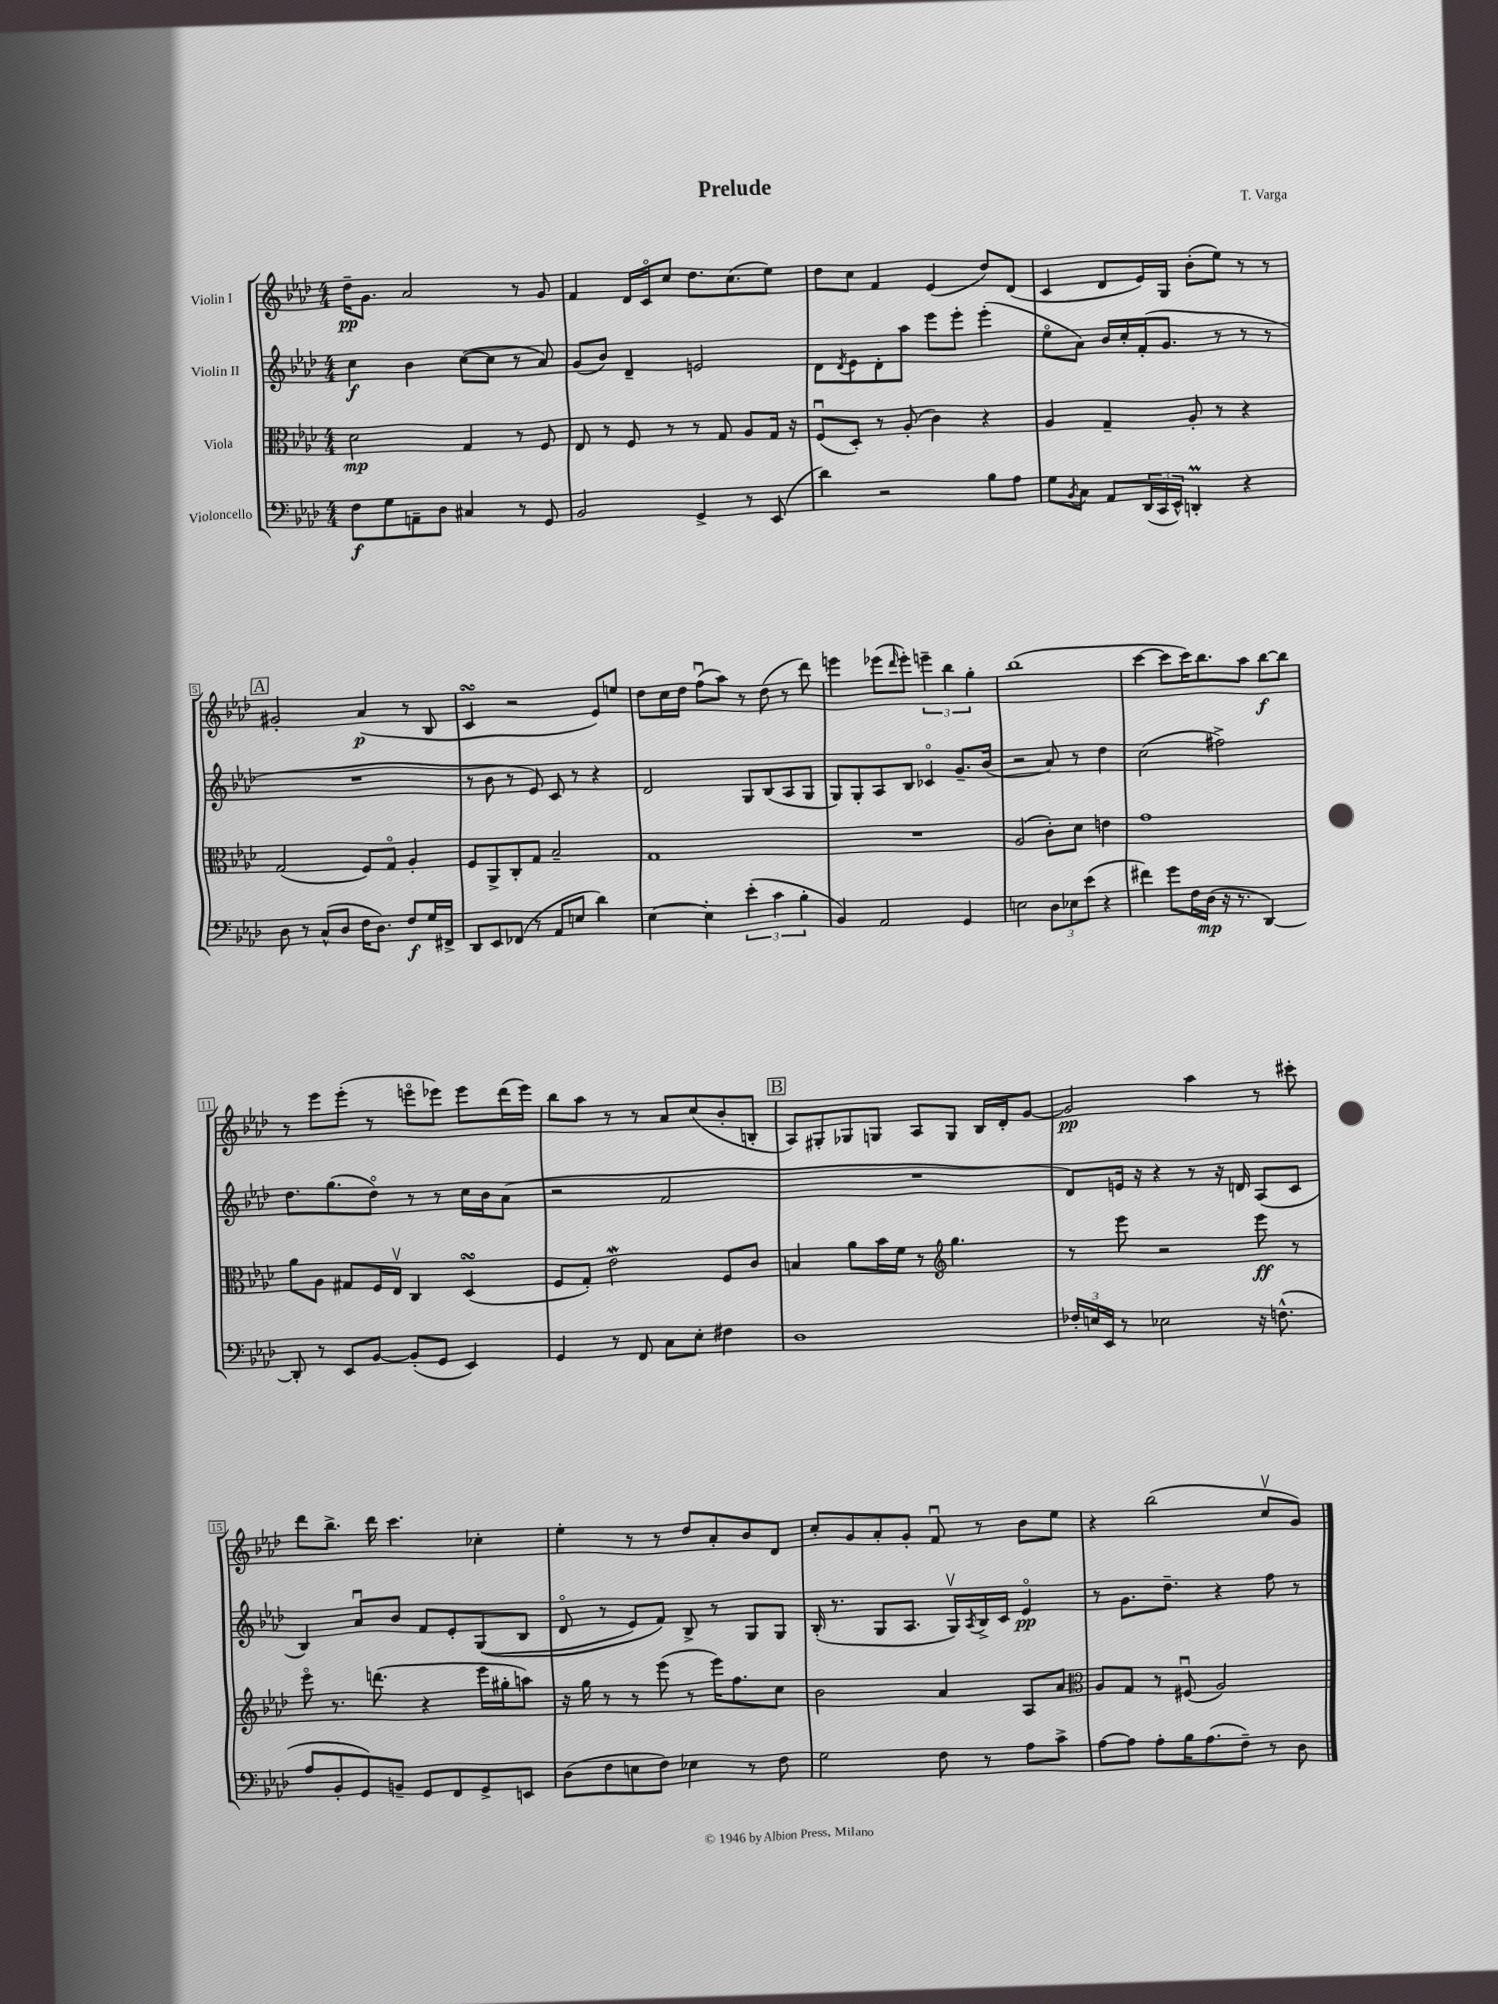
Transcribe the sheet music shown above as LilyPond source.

\header { title = "Prelude" composer = "T. Varga" }
<<
\new StaffGroup <<
\new Staff = "s0" \with { instrumentName = "Violin I" } {
    \clef treble \key aes \major \numericTimeSignature \time 4/4
    des''16--\pp g'8. aes'2 r8 g'8 |
    f'4 des'16 c'16\flageolet c''8 des''8. c''8.( ees''8) |
    des''8 c''8 f'4 ees'4( des''8) des'8( |
    c'4 des'8 ees'16) g16 bes'8-.( ees''8) r8 r8 |
    \mark \markup { \box "A" } gis'2-. aes'4\p( r8 bes8 |
    c'4\turn r2 ees'8) e''8 |
    des''8 c''16 des''16 f''8\downbow( aes''8) r8 des''8( r8 des'''8) |
    e'''4 ees'''8( \grace { des'''16 } ees'''8-.) \tuplet 3/2 { e'''4-- bes''4 g''4-. } |
    bes''1( |
    c'''4~ c'''8 c'''16) bes''8. aes''8 bes''8~\f bes''8 |
    r8 ees'''8 ees'''8-.( r8 e'''8\flageolet ees'''8) ees'''8 des'''16( ees'''16) |
    bes''8 aes''8 r8 r8 aes'8 c''8( bes'8-. b8-. |
    \mark \markup { \box "B" } aes8) gis8-. ges8 g8 aes8 g8 bes16 des'16-. g'8~ |
    g'2\pp aes''4 r8 cis'''8-. |
    des'''8 bes''8.-> des'''16 c'''4. ces''4-. |
    ees''4-. r8 r8 des''8 aes'8-. bes'8 des'8 |
    c''8-. g'8 aes'8-. g'8-. f'8\downbow r8 bes'8 ees''8 |
    r4 bes''2( c''8\upbow g'8) \bar "|." |
}
\new Staff = "s1" \with { instrumentName = "Violin II" } {
    \clef treble \key aes \major \numericTimeSignature \time 4/4
    c''4\f bes'4 c''8~( c''8 r8 aes'8) |
    g'8( bes'8) des'4-- e'2 |
    des'8 \acciaccatura { des'8 } ees'8 des'8-. aes''8 ees'''8 ees'''8-. ees'''4-.( |
    ees''8\flageolet aes'8) bes'16 c''16-. f'16-.( g'8. r8 r8 r8 |
    \mark \markup { \box "A" } R1 |
    r8 bes'8 r8 ees'8) c'8 r8 r4 |
    des'2 g8 bes8( aes8 g8 |
    g8) g8-. aes8 bes8 ces'4\flageolet g'8.-- bes'16( |
    r2 aes'8) r8 des''4 |
    c''2( fis''2->) |
    des''8. g''8.( des''8\flageolet) r8 r8 c''16 bes'16 aes'8( |
    r2 f'2 |
    \mark \markup { \box "B" } R1 |
    des'8) e'16 r16 r4 r8 r16 d'16 aes8( c'8 |
    bes4) aes'8\downbow bes'8 f'8 ees'8-. g8(\( bes8 |
    des'8\flageolet r8 ees'8) f'8\) bes8-> r8 g8 g8 |
    bes16-.( r8. g8 aes8. g16\upbow) \acciaccatura { aes8 } bes16-> c'16 ees'4\flageolet\pp |
    r8 g'8. des''8.-- r4 f''8 r8 \bar "|." |
}
\new Staff = "s2" \with { instrumentName = "Viola" } {
    \clef alto \key aes \major \numericTimeSignature \time 4/4
    des'2\mp g4 r8 f8 |
    ees8 r8 f8 r8 r8 g8 aes8 g16 r16 |
    f8\downbow( des8-.) r8 aes8-.( c'4) r4 |
    aes4 g4-- aes8-. r8 r4 |
    \mark \markup { \box "A" } g2( f8) g8\flageolet aes4-. |
    f8 aes,8-> c8-. g8 bes2-- |
    g1 |
    R1 |
    aes2( c'8-.) des'8 e'4 |
    g'1 |
    aes'8 aes8 gis8 f16 ees16\upbow c4 des4\turn( |
    f8 g8-.) ees'2\mordent f8 c'8 |
    \mark \markup { \box "B" } b4 aes'8 bes'16 f'16 r8 \clef treble g''4. |
    r8 ees'''8 r2 ees'''8\ff r8 |
    ees'''8\flageolet r8. d'''8.( r4 ees'''16 gis''16-. a''8) |
    r16 g''16 r8 r8 ees'''8( r8 ees'''16) f''8. c''8 |
    bes'2 aes'4 aes8 aes'8 |
    \clef alto aes8 g8 r8 fis8\downbow( aes2) \bar "|." |
}
\new Staff = "s3" \with { instrumentName = "Violoncello" } {
    \clef bass \key aes \major \numericTimeSignature \time 4/4
    f8\f g8 a,8-- des8 cis4 r8 g,8 |
    bes,2 g,4-> r8 ees,8( |
    des'4) r2 bes8 aes8 |
    g8 \acciaccatura { bes,8 } c8 aes,8 \tuplet 3/2 { des,16( c,16 ees,16-^) } d,4-.\prall r4 |
    \mark \markup { \box "A" } des8 r8 c8-^( des8 f16 des8.) f8\f g16 fis,16-> |
    des,8 ees,8 fes,8( r8 aes,8 e8 des'4) |
    ees4~ ees4-. \tuplet 3/2 { ees'4-.( c'4 bes4-. } |
    bes,4) aes,2 g,4 |
    e2 \tuplet 3/2 { des8 ees8 ees'8( } r4 |
    fis'4) g'8 f16 des16\mp( r16 r8. des,4~) |
    des,8-. r8 ees,8 bes,8~ bes,8-.( g,8 ees,4) |
    g,4 r8 f,8 c8 ees8-. fis4 |
    \mark \markup { \box "B" } des1 |
    \tuplet 3/2 { fes16-. e16 ees,16 } r8 ees2 r16 f8.-^( |
    aes8 bes,8-. g,8) b,8-- g,8 f,8 g,8-> e,8 |
    des8( f8 e8 f8) ees4 r8 f8 |
    g2 f8 r8 aes8 c'8-> |
    aes8~ aes8 aes8-. bes16 aes8.( f8--) r8 des8 \bar "|." |
}
>>
>>
\layout { \context { \Score \override BarNumber.stencil = #(make-stencil-boxer 0.1 0.3 ly:text-interface::print) } }
